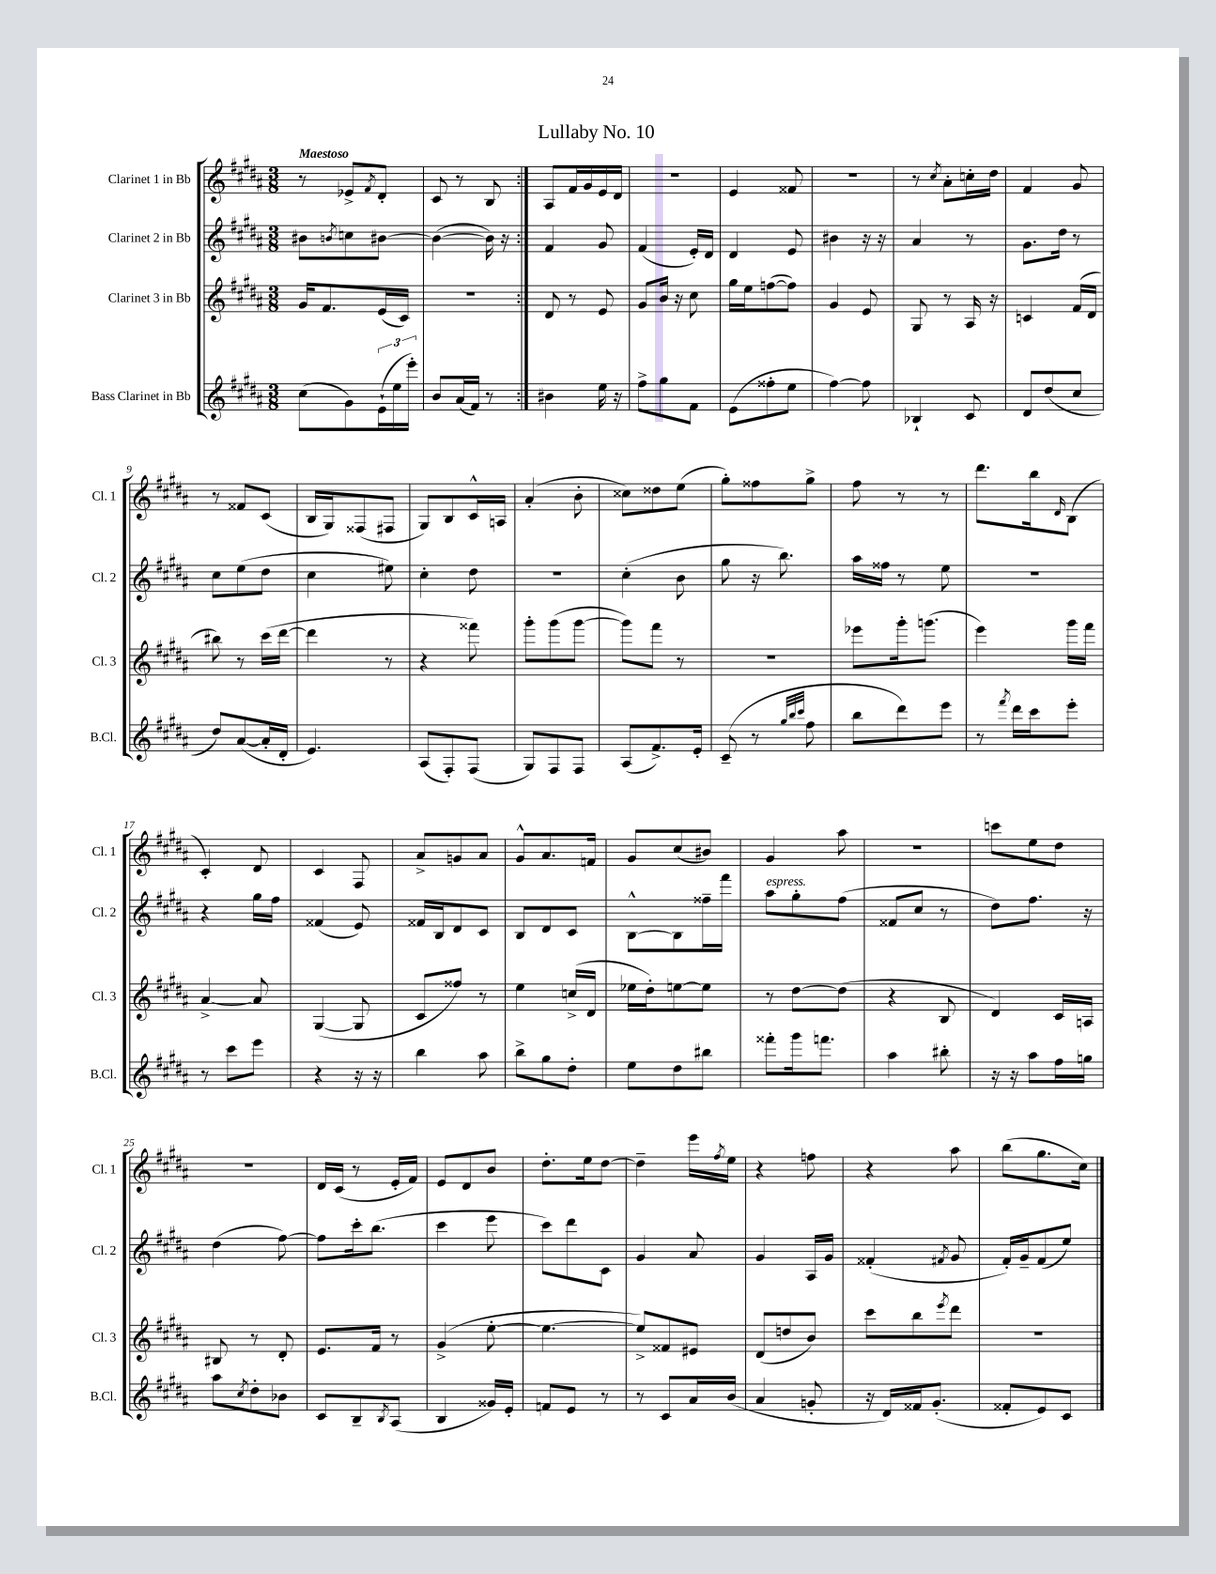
\header { title = "Lullaby No. 10" }
<<
\new StaffGroup <<
\new Staff = "s0" \with { instrumentName = "Clarinet 1 in Bb" shortInstrumentName = "Cl. 1" } {
    \clef treble \key b \major \numericTimeSignature \time 3/8 \tempo "Maestoso"
    \repeat volta 2 { r8 ees'8-> \acciaccatura { fis'8 } dis'8-. |
    cis'8 r8 b8 | }
    ais8 fis'16 gis'16 e'16 dis'16 |
    R4. |
    e'4 fisis'8 |
    R4. |
    r8 \acciaccatura { cis''8 } ais'8-. c''16-. dis''16 |
    fis'4 gis'8 |
    r8 fisis'8 cis'8( |
    b16 gis16) fisis8( fis8 |
    gis8) b8 cis'16-^ a16 |
    ais'4-.( b'8-. |
    cisis''8) disis''8 e''8( |
    gis''8-.) fisis''8 gis''8-> |
    fis''8 r8 r8 |
    dis'''8. b''16 \grace { dis'16 } b8( |
    cis'4-.) dis'8 |
    cis'4 fis8 |
    ais'8-> g'8 ais'8 |
    gis'8-^ ais'8. f'16 |
    gis'8 cis''8( bis'8) |
    gis'4 ais''8 |
    r4. |
    c'''8 e''8 dis''8 |
    R4. |
    dis'16 cis'16( r8 e'16-. fis'16) |
    e'8 dis'8 b'8 |
    dis''8.-. e''16 dis''8~ |
    dis''4-- e'''16 \acciaccatura { fis''8 } e''16 |
    r4 f''8 |
    r4 ais''8 |
    b''8( gis''8. cis''16) \bar "|." |
}
\new Staff = "s1" \with { instrumentName = "Clarinet 2 in Bb" shortInstrumentName = "Cl. 2" } {
    \clef treble \key b \major \numericTimeSignature \time 3/8
    \repeat volta 2 { bis'8 \acciaccatura { b'8 } c''8 bis'8~ |
    bis'4~( bis'16) r16 | }
    fis'4 gis'8 |
    fis'4( e'16-.) dis'16 |
    dis'4 e'8 |
    bis'4 r16 r16 |
    ais'4 r8 |
    gis'8. dis''16 r8 |
    cis''8 e''8( dis''8 |
    cis''4 eis''8) |
    cis''4-. dis''8 |
    r4. |
    cis''4-.( b'8 |
    gis''8 r16 b''8.) |
    ais''16 fisis''16 r8 e''8 |
    R4. |
    r4 gis''16 fis''16 |
    fisis'4( e'8) |
    fisis'16 b16 dis'8 cis'8 |
    b8 dis'8 cis'8 |
    b8~-^ b8 fisis''16-- fis'''16 |
    ais''8^\markup { \italic "espress." } gis''8-. fis''8( |
    fisis'8 cis''8 r8 |
    dis''8) fis''8. r16 |
    dis''4( fis''8~) |
    fis''8 cis'''16-. b''8.( |
    cis'''4 e'''8 |
    cis'''8) dis'''8 cis'8 |
    gis'4 ais'8 |
    gis'4 ais16 gis'16 |
    fisis'4-.( \acciaccatura { fis'8 } gis'8 |
    fis'16-.) gis'16-- fis'8( e''8) \bar "|." |
}
\new Staff = "s2" \with { instrumentName = "Clarinet 3 in Bb" shortInstrumentName = "Cl. 3" } {
    \clef treble \key b \major \numericTimeSignature \time 3/8
    \repeat volta 2 { gis'16 fis'8. e'16( cis'16) |
    R4. | }
    dis'8 r8 e'8 |
    gis'8 b'16 r16 cis''8 |
    gis''16 e''16 f''8~( f''8) |
    gis'4 e'8 |
    gis8 r8 ais16 r16 |
    c'4 fis'16( dis'16 |
    bis''8) r8 cis'''16( dis'''16~ |
    dis'''4 r8 |
    r4 fisis'''8) |
    gis'''8-. gis'''8( gis'''8~ |
    gis'''8) fis'''8 r8 |
    R4. |
    ees'''8 gis'''16-. g'''8.( |
    e'''4) gis'''16 fis'''16 |
    ais'4~-> ais'8 |
    gis4~( gis8 |
    cis'8 fisis''8) r8 |
    e''4 c''16->( dis'16 |
    ees''16 dis''16-.) e''8~ e''8 |
    r8 dis''8~ dis''8( |
    r4 b8 |
    dis'4) cis'16 a16 |
    bis8 r8 dis'8-. |
    e'8. fis'16 r8 |
    gis'4->( e''8~-. |
    e''4.~ |
    e''8->) fisis'8 eis'8 |
    dis'8( d''8 b'8) |
    cis'''8 b''8 \acciaccatura { e'''8 } dis'''8 |
    R4. \bar "|." |
}
\new Staff = "s3" \with { instrumentName = "Bass Clarinet in Bb" shortInstrumentName = "B.Cl." } {
    \clef treble \key b \major \numericTimeSignature \time 3/8
    \repeat volta 2 { cis''8( gis'8) \tuplet 3/2 { e'16-!( e''16 e'''16-.) } |
    b'8 ais'16( fis'16) r8 | }
    bis'4 e''16 r16 |
    fis''8-> gis''8 fis'8 |
    e'8( fisis''8-. e''8 |
    fis''4~) fis''8 |
    bes4-! cis'8 |
    dis'8 dis''8( cis''8 |
    dis''8) ais'8~( ais'16-. dis'16-. |
    e'4.) |
    ais8( fis8-.) fis8( |
    gis8) fis8 fis8 |
    ais8( fis'8.->) e'16-. |
    cis'8--( r8 \grace { gis''32 b''32 cis'''32 } fis''8 |
    b''8 dis'''8) e'''8 |
    r8 \acciaccatura { fis'''8 } dis'''16 cis'''16 e'''8-. |
    r8 cis'''8 e'''8 |
    r4 r16 r16 |
    b''4 ais''8 |
    b''8-> gis''8 dis''8-. |
    e''8 dis''8 bis''8 |
    fisis'''8-. gis'''16 f'''8. |
    ais''4 bis''8-. |
    r16 r16 ais''8 fis''16 g''16 |
    ais''8 \acciaccatura { cis''8 } dis''8-. bes'8 |
    cis'8 b8-- \acciaccatura { b8 } ais8( |
    b4 gisis'16) e'16-. |
    f'8 e'8 r8 |
    r8 cis'8 ais'16 b'16( |
    ais'4 g'8-. |
    r16 dis'16) fisis'16 gis'8.-.( |
    fisis'8-. e'8) cis'8 \bar "|." |
}
>>
>>
